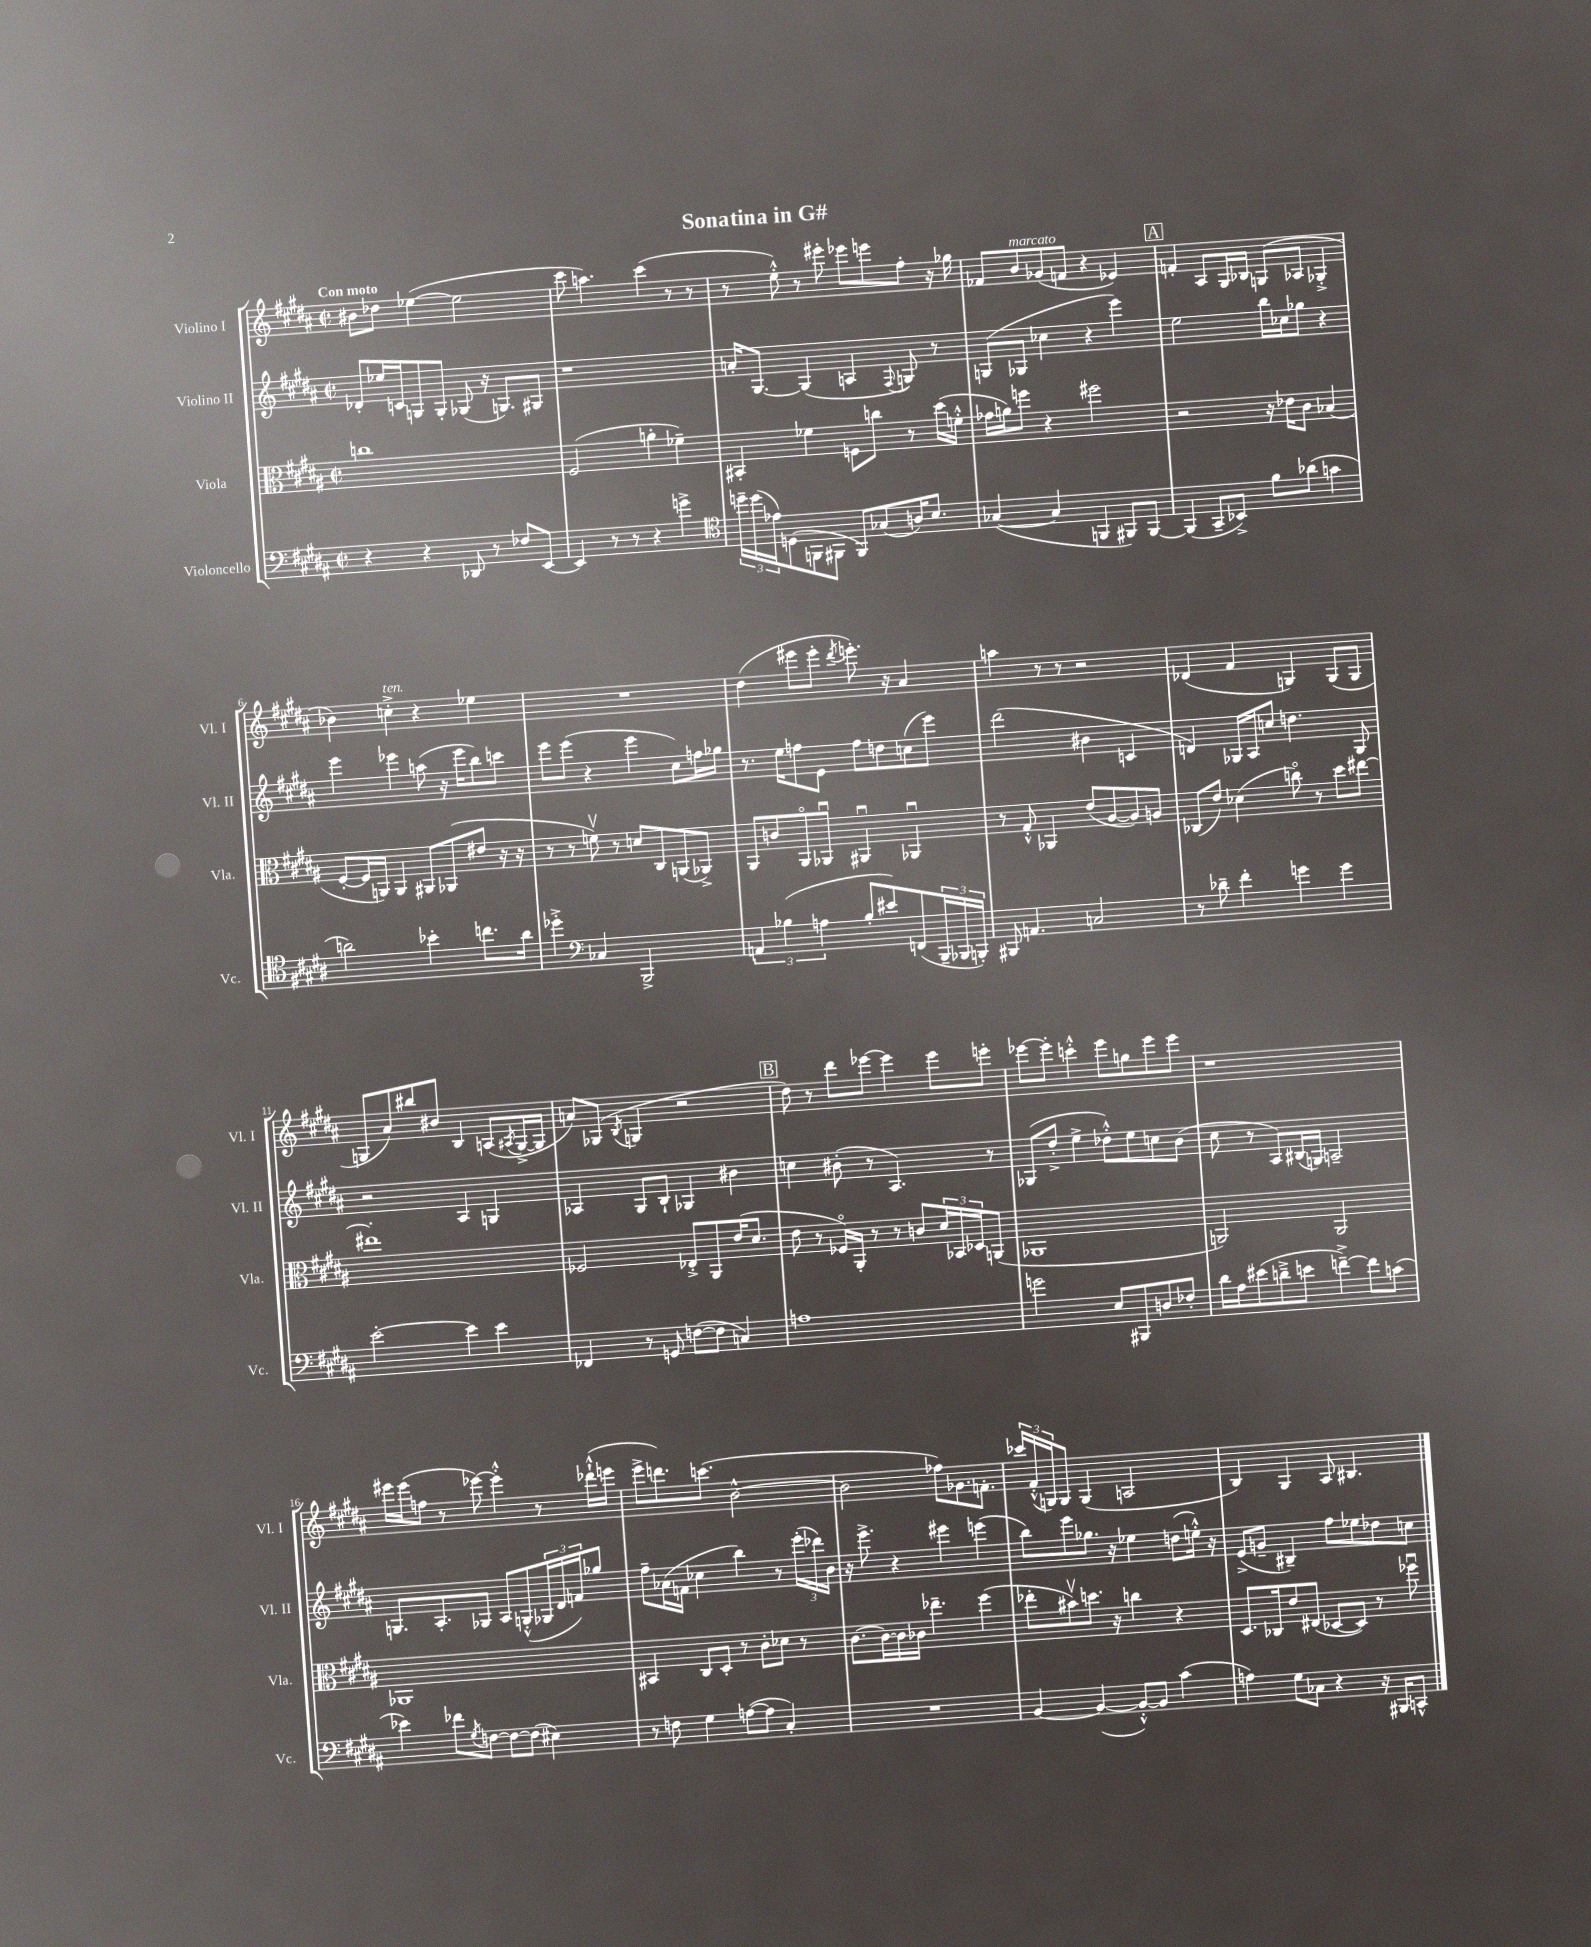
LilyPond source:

\header { title = "Sonatina in G#" }
<<
\new StaffGroup <<
\new Staff = "s0" \with { instrumentName = "Violino I" shortInstrumentName = "Vl. I" } {
    \clef treble \key b \major \defaultTimeSignature \time 2/2 \tempo "Con moto"
    bis'8 des''8 ees''4~( ees''2 |
    cis'''8 a''4.) cis'''4( r8 r8 |
    r8 e''8-.-^) r8 eis'''8-. ees'''8 e'''8 fis''8-. r16 ges''16 |
    fes'8 b'8^\markup { \italic "marcato" } ges'8( f'8 r4 ees'4) |
    \mark \markup { \box "A" } f'4-. ais8 gis16 bes16 g8( aes8 ges4-.-> |
    bes'4) c''4-.->^\markup { \italic "ten." } r4 ees''4 |
    R1 |
    dis''4( eis'''8 eis'''8-. \acciaccatura { dis'''8 } e'''8.-.) r16 ais'4 |
    a''4 r8 r8 r2 |
    des'4( fis'4 g4) g8( g8 |
    g8 ais'8) bis''8 bis'8 b4 a8( \acciaccatura { ais8 } g16~-> g16 |
    a'8) ges8( \acciaccatura { b8 } g4 r2 |
    \mark \markup { \box "B" } dis''8) r8 dis'''8 ees'''8~ ees'''4 ees'''8 e'''8-. |
    ees'''8~ ees'''8-. c'''4-.-^ ees'''8 g''8 ees'''8 ees'''8 |
    r1 |
    eis'''16 eis'''16( f''8 r8 ees'''8~) ees'''4-.-^ r8 des'''16-!-^( e'''16 |
    e'''8-> d'''8.) c'''8.( b'2~-^ |
    b'2 fes''8) ges'8. f'8.-. |
    \tuplet 3/2 { ces'''16 fis'16-.-^( g16) } g8 g4( a2 |
    b4) gis4 ais8 bis4. \bar "|." |
}
\new Staff = "s1" \with { instrumentName = "Violino II" shortInstrumentName = "Vl. II" } {
    \clef treble \key b \major \defaultTimeSignature \time 2/2
    des'8-. ees''16 c'16 g8 g8-. ges8( r16 g8.) gis8 |
    r1 |
    a'16-. gis8.~ gis4( a4 \appoggiatura { fis8 } g8) r8 |
    g8( ges8 ces''4 r4 e'''4) |
    \mark \markup { \box "A" } e''2 b''16 ces''16 ges''8 r4 |
    e'''4 ees'''4 a''8( r16 ees'''16 b''8) c'''8 |
    e'''8 e'''8( r4 e'''4 cis''8) f''16 ges''16 |
    r8. e''16 f''8 e'8 f''8 d''8 c''8( e'''8) |
    dis'''2( bis'4 c'4 |
    d'4) ges16 ais16 c''8 d''4. ges8 |
    r2 ais4 g4 |
    aes4 gis8 b8-! ges4 bis'4 |
    \mark \markup { \box "B" } c''4 bis'8-.( r8 ais4.) r8 |
    ges8( dis''8-.-> e''4-> des''8-.-^) e''8 c''8 b'8( |
    cis''8 r8 ais8) bis16( g16) a2-- |
    g8. ais8.-. ges8 ais8 g8-.-^( \tuplet 3/2 { ges16 dis'16 f'16) } ges''8 |
    fis''8-- aes'16( f'16 ces''4 b''4) r8 \tuplet 3/2 { e'''16-.( des'''16) b'16 } |
    r16 e'''8.-> r4 eis'''4 e'''4( |
    b''8) e'''8 ges''8. r16 ees''4 d''8( e''16-.-^) r16 |
    e'8->( g'8-- bis4--) fis''8 ees''8 des''8 c''8 \bar "|." |
}
\new Staff = "s2" \with { instrumentName = "Viola" shortInstrumentName = "Vla." } {
    \clef alto \key b \major \defaultTimeSignature \time 2/2
    c''1 |
    fis2( a'4-. fes'4--) |
    bis,4-. fes'4 f8 c''8 r8 dis''16( f'16-.-^ |
    ges'16 a'16) f''8 r4 fis''2 |
    \mark \markup { \box "A" } r2 r16 ees'16 cis'8 bes4( |
    fis8~-. fis16 a,16) a,4 ais,8 aes,8( eis'8 r16 r16 |
    r8 r8 f'8\upbow) r8 d'8 cis8 a,8( aes,8->) |
    ais,8 c'8 ais,8\flageolet aes,8\downbow ais,4\downbow aes,4\downbow |
    r8 gis8-.-^ aes,4 e'8( ais8~ ais8) a8 |
    ces8( e'8) des'4( c''8\flageolet) r8 dis''8 eis''8~ |
    eis''1-. |
    fes2 ees8-.-> ais,8 e'16( dis'8. |
    \mark \markup { \box "B" } e'8 r8 fes16\flageolet) ais,16-. r8 r8 c'8 \tuplet 3/2 { dis'16 bes,16 des16 } a,8( |
    aes,1 |
    a,2) a,2 |
    aes,1 |
    bis,4 cis8 dis8-. r8 cis'8-. des'8 r8 |
    cis'8.~ cis'16~ cis'16 ces'16 ees''4.-- fis''4( |
    ees''8-. bis'8\upbow) d''8. r16 c''4 r4 |
    dis8. ces16 e'8 eis8( des8~ des8) r8 fes''8\downbow \bar "|." |
}
\new Staff = "s3" \with { instrumentName = "Violoncello" shortInstrumentName = "Vc." } {
    \clef bass \key b \major \defaultTimeSignature \time 2/2
    r4 r4 des,8 r8 fes8 e,8~ |
    e,4 r8 r8 r4 g'4-> |
    \clef tenor \tuplet 3/2 { d''16-- d''16( ees'16) } d8( f,8 fis,8 fis,8) ges8( a16) b8. |
    ges4~( ges4 f,4 fis,8) fis,8~ |
    \mark \markup { \box "A" } fis,4( gis,8-- bes,8->) fis'8 aes'8( g'4 |
    a'2) bes'4-. c''8. a'16 |
    des''4-.-> \clef bass ces4 b,,2-> |
    \tuplet 3/2 { a,4 bes4( a4 } bes8-. eis'8) f,8( \tuplet 3/2 { b,,16-- bes,,16 b,,16-.) } |
    bis,,8 a,4. c2 |
    r8 des'8-- fis'4-. g'4 g'4 |
    e'2~-. e'4 e'4 |
    fes,4 r8 g,8 f8~( f8 c4) |
    \mark \markup { \box "B" } a1 |
    g'2 e8 bis,,8 d8 fes8-. |
    dis'16 ais16 eis'8( d'8---> e'8 f'4~--->) f'8 c'8( |
    ees'4) fes'8 \acciaccatura { gis8 } f8~ f8~ f8( eis4) |
    r8 f8 gis4 a8~( a8 cis4-.) |
    R1 |
    b,4~ b,4~( b,8~-.-^) b,8 cis'4( |
    a4) gis8 ces8 r4 r16 bis,,16 c,8-^ \bar "|." |
}
>>
>>
